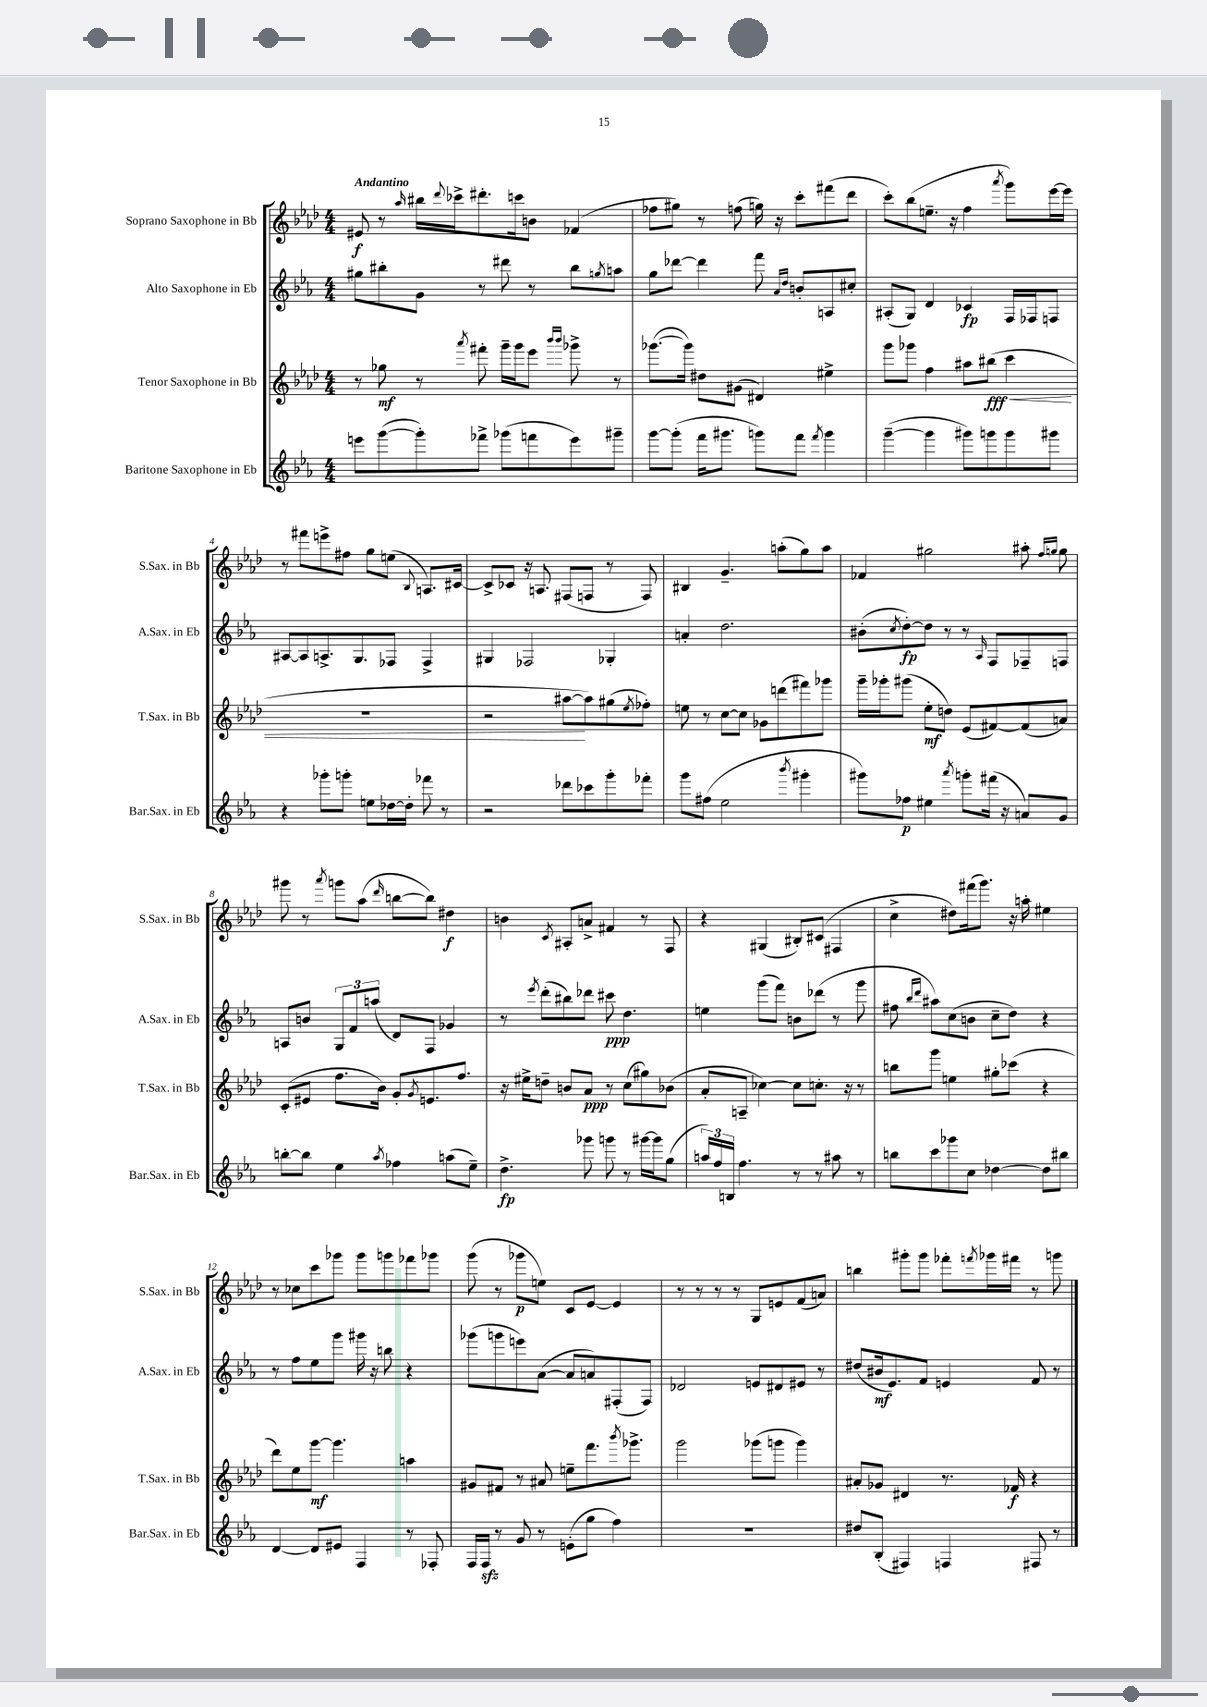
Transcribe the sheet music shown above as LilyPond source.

<<
\new StaffGroup <<
\new Staff = "s0" \with { instrumentName = "Soprano Saxophone in Bb" shortInstrumentName = "S.Sax. in Bb" } {
    \clef treble \key aes \major \numericTimeSignature \time 4/4 \tempo "Andantino"
    eis'8\f r8 \grace { aes''16 } bis''16 \appoggiatura { des'''8 } ces'''16-> dis'''8.-. c'''16 b'8 fes'4( |
    fes''8 gis''8) r8 f''8( g''16) r16 c'''8-. fis'''8( des'''8 |
    c'''8-.) bes''8( e''8.-- r16 f''4 \acciaccatura { aes'''8 } g'''8) ees'''16~ ees'''16 |
    r8 fis'''8 e'''8-> fis''8 g''8 e''8( \appoggiatura { bes8 } a8.) cis'16~ |
    cis'8-> ces'8 r16 a8. fis8( f8 r8 f8) |
    bis4 g'4.-- a''8-.( g''8) a''8 |
    fes'4 gis''2 ais''8-. \grace { f''16 g''16 } g''8 |
    gis'''8 r8 \acciaccatura { aes'''8 } g'''8 aes''8( \grace { des'''16 } b''8~ b''8) dis''4\f |
    b'4 \acciaccatura { c'8 } ais8-. a'8-> fis'4 r8 f8 |
    r4 gis4( bis8-.) \once \override Glissando.style = #'zigzag cis'8\glissando( fis4 |
    c''4-> dis''8) fis'''16( g'''8.) r16 a''16-. eis''4 |
    r8 ces''8 c'''8 ges'''8 ges'''8 g'''8 fes'''8 ges'''8 |
    g'''8( r8 ges'''8\p e''8) c'8 ees'8~ ees'4 |
    r8 r8 r8 r8 g8 e'8 f'8( a'8) |
    b''4 gis'''8-. gis'''8 fes'''8-. \acciaccatura { f'''8 } ges'''16 fis'''16 r8 g'''8 \bar "|." |
}
\new Staff = "s1" \with { instrumentName = "Alto Saxophone in Eb" shortInstrumentName = "A.Sax. in Eb" } {
    \clef treble \key ees \major \numericTimeSignature \time 4/4
    gis''8 bis''8-. g'8 r8 dis'''8 r8 bis''8 \acciaccatura { g''8 } a''8 |
    g''8 des'''8~ des'''4 f'''8 \grace { aes'16 d''16 } b'8-. a8 cis''8-. |
    ais8-.( g8) d'4 ces'4\fp f16 fes16 f8 |
    ais8~ ais8 a8.-> g8. fes8 fes4-> |
    gis4 fes2 ges4-. |
    a'4-. d''2. |
    bis'8-.( \acciaccatura { c''8 } d''8~-.\fp) d''8 r8 r8 \grace { aes16 } f8 fes8-- f8 |
    a8 b'8 \tuplet 3/2 { g8 f'8 a''8( } d'8) f8 ges'4 |
    r8 \acciaccatura { ees'''8 } d'''8-.( bis''8) des'''8 cis'''8\ppp d''4. |
    e''4 g'''8( f'''8) b'8 des'''8( r8 g'''8 |
    fis''8 \grace { bes''16 d'''16 } ais''8) c''8( b'8 c''8-- d''8) r4 |
    r8 f''8 ees''8 g'''8 gis'''16 r16 b''8 r4 |
    ges'''8( g'''8 e'''8) aes'8~( aes'8 a'8) fis8-.( fis8) |
    des'2 e'8 dis'8 eis'8 r8 |
    dis''8( bis'16\mf ees'8.) f'8 e'4 f'8 r8 \bar "|." |
}
\new Staff = "s2" \with { instrumentName = "Tenor Saxophone in Bb" shortInstrumentName = "T.Sax. in Bb" } {
    \clef treble \key aes \major \numericTimeSignature \time 4/4
    r8 ges''8\mf r8 \acciaccatura { aes'''8 } fis'''8-. g'''16-- g'''16 ees'''8 \grace { bes'''16 bes'''16 } ges'''8-> r8 |
    ges'''8.~( ges'''16) dis''8 gis'8( dis'4) eis''4-> |
    g'''8 ges'''8 f''4 ais''8 bis''8\fff\<( c'''4 |
    R1 |
    r2 ais''8~\! ais''8) gis''8( \acciaccatura { ees''8 } fes''8-.) |
    e''8 r8 c''8~ c''8 ges'8 d'''8( fis'''8) ges'''8 |
    g'''16-- ges'''16-. gis'''8( ees''8-.\mf d''8) ees'8( fis'8~) fis'8( a'8) |
    c'8-.( eis'8 f''8. bes'16) g'8-. \acciaccatura { g'8 } e'8. f''8. |
    r16 eis''16-> d''8-- b'8 aes'8\ppp r8 c''8( gis''8) bes'8( |
    aes'8-. a8-- ces''4~) ces''8 c''8.-. r16 r8 |
    b''8 g'''8 e''4 gis''8-. ces'''8( r4 |
    des'''8) ees''8 g'''8~\mf g'''4. a''4 |
    gis'8 fis'8 r8 ais'8 e''8-- f'''8. \acciaccatura { bes'''8 } ges'''8.-> |
    g'''2 ges'''8( g'''8 g'''4) |
    ais'8-. ges'8 dis'4 r8. fes'16\f r4 \bar "|." |
}
\new Staff = "s3" \with { instrumentName = "Baritone Saxophone in Eb" shortInstrumentName = "Bar.Sax. in Eb" } {
    \clef treble \key ees \major \numericTimeSignature \time 4/4
    e'''8 g'''8~( g'''8-.) fes'''8-> ges'''8( f'''8 e'''8) gis'''8-- |
    g'''8~ g'''8-.( f'''16 gis'''8. g'''8) f'''8 \acciaccatura { f'''8 } g'''4 |
    g'''4~--( g'''4 gis'''8) g'''8 g'''8 gis'''8 |
    r4 ges'''8-. g'''8-. e''8 des''16~ des''16-. fes'''8 r8 |
    r2 des'''8 ces'''8 g'''8-. fes'''8-. |
    g'''8 fis''8( ees''2 \acciaccatura { bes'''8 } gis'''4-. |
    gis'''8) fes''8\p eis''4 \acciaccatura { aes'''8 } g'''8-. fis'''16( r16 a'8) g'8 |
    b''8~-. b''8 ees''4 \acciaccatura { aes''8 } fes''4 a''8( ees''8--) |
    d''4.->\fp ges'''8 g'''8 r8 gis'''16~ gis'''16 g''8( |
    \tuplet 3/2 { a''16) f''16 b16 } f''4. r8 r8 ais''8 r8 |
    b''8 c'''8 ges'''8 c''8 des''4~ des''8 bis''8 |
    d'4~ d'8 eis'8 f4 r8 fes8-. |
    f16 f16\sfz r8 g'8 r8 e'8-.( g''8 f''4) |
    R1 |
    dis''8 bes8-.( fis4) f4 fis8 r8 \bar "|." |
}
>>
>>
